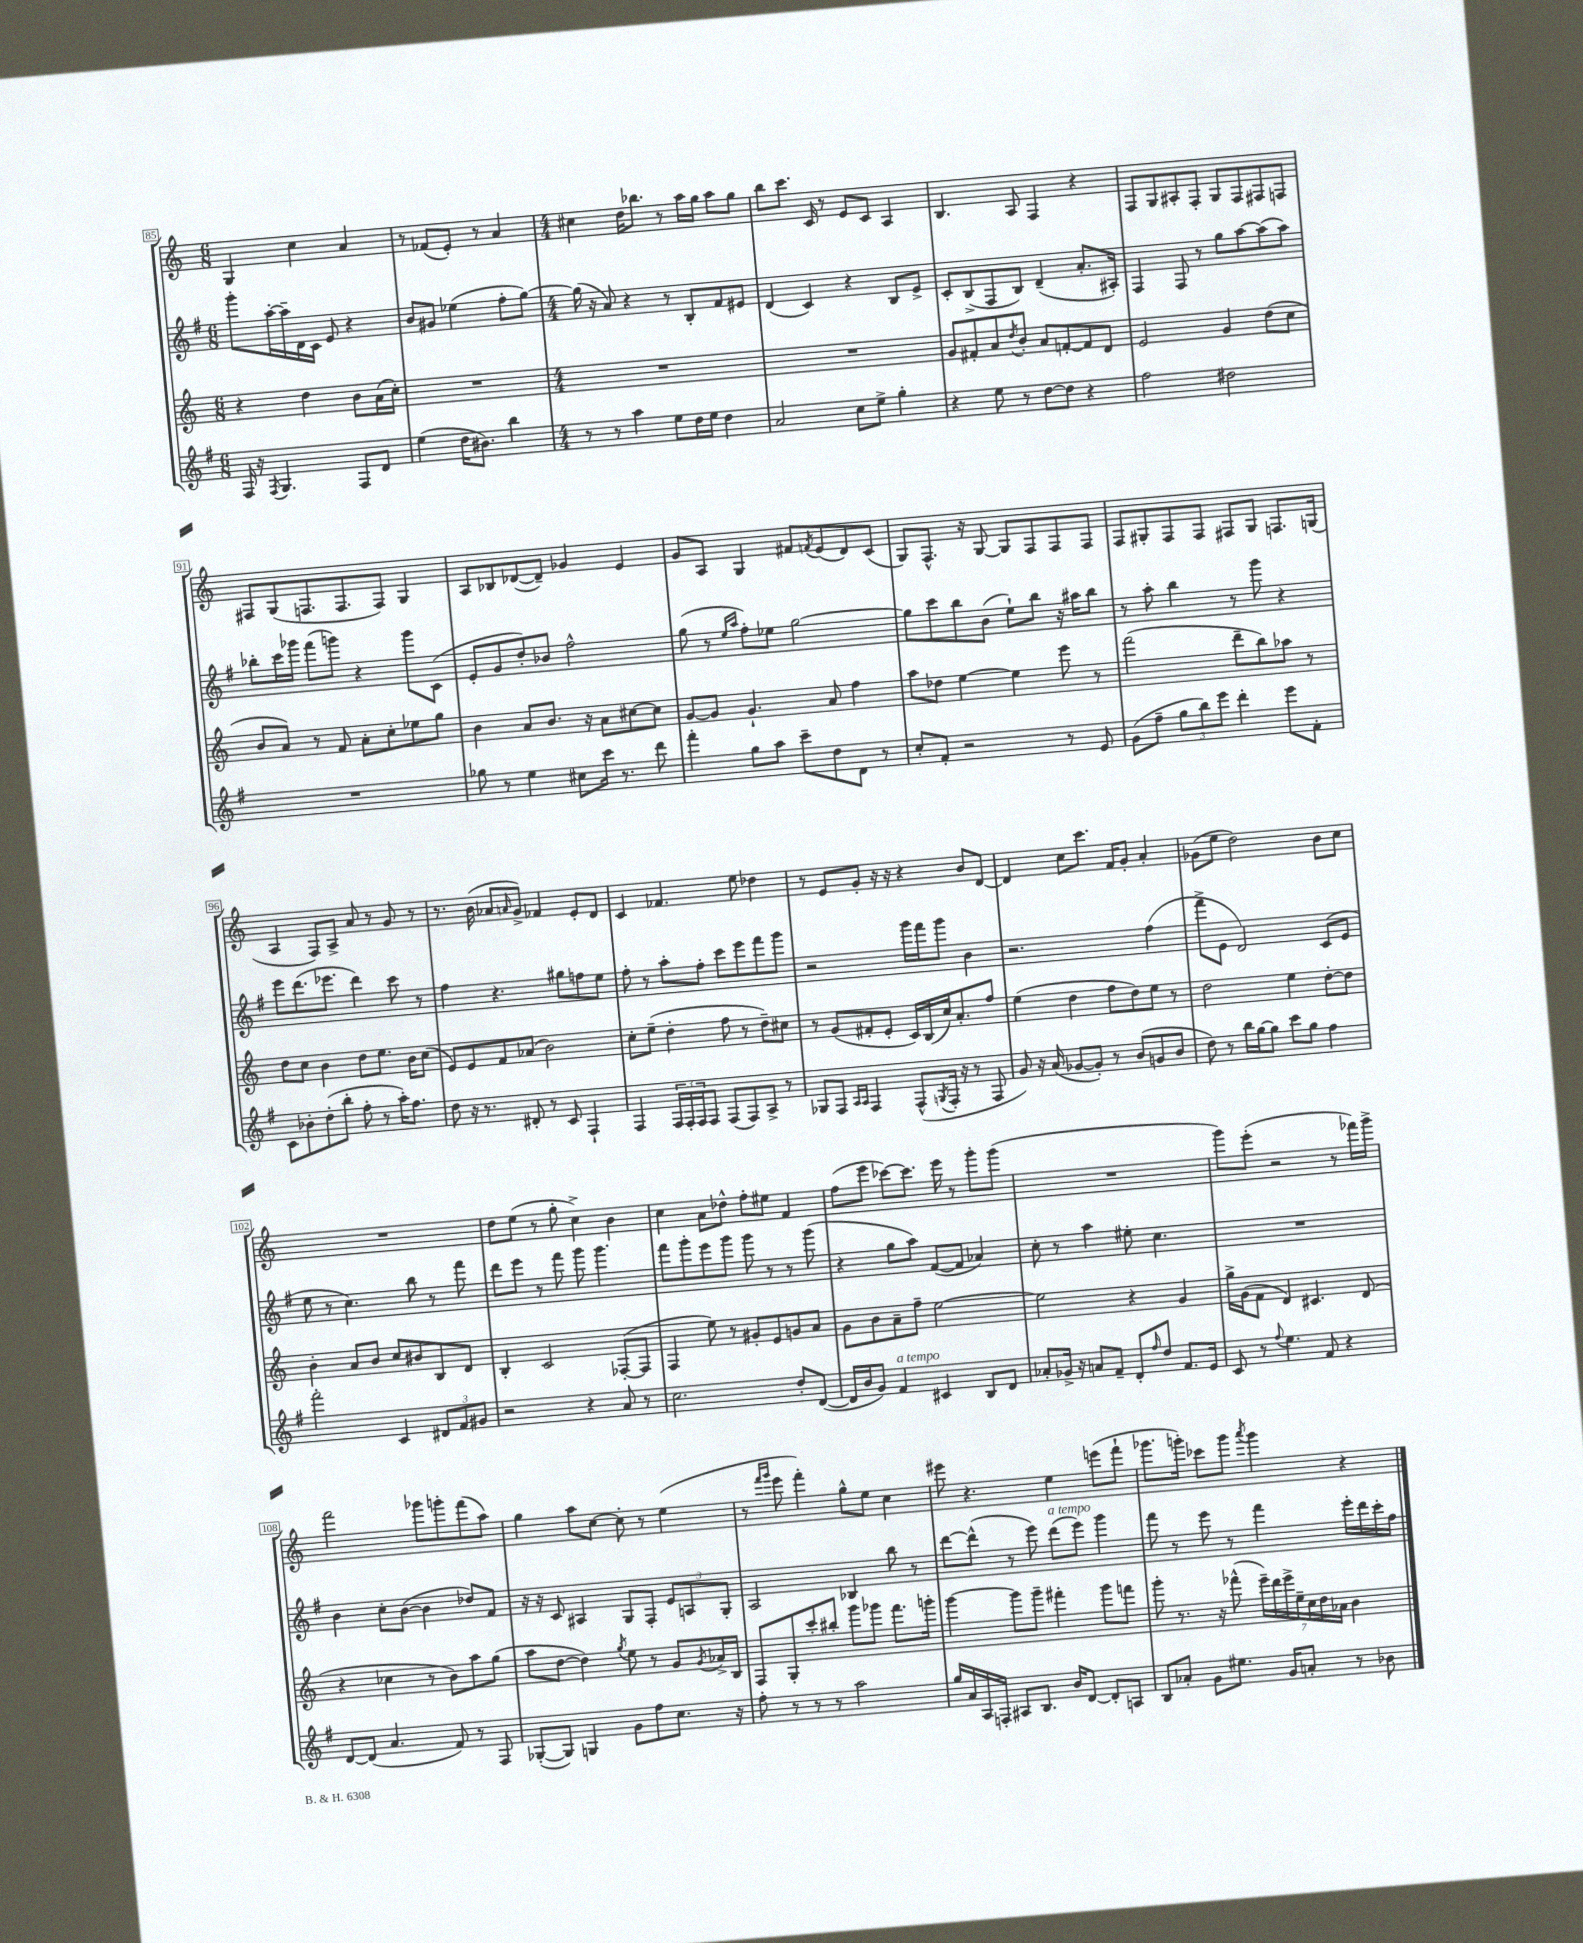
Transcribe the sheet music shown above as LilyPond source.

<<
\new StaffGroup <<
\new Staff = "s0" {
    \clef treble \key c \major \numericTimeSignature \time 6/8
    g4 c''4 a'4 |
    r8 fes'8( e'8-.) r8 a'4 |
    \numericTimeSignature \time 4/4 cis''4 d''16 bes''8. r8 a''16 g''16 a''8 g''8 |
    b''8 c'''8. c'16 r8 e'8 c'8 a4 |
    b4. a8 f4 r4 |
    f8 g8 ais8-. f8-. g8 f8 fis8 f8 |
    fis8 g8( f8. f8. f8) g4 |
    a8 bes8 des'8~( des'8--) ges'4 e'4 |
    g'8 a8 g4 fis'8 \acciaccatura { f'8 } e'8( d'8) c'8( |
    g8) f8.-^ r16 g8~ g8 f8 f8 f8 |
    f8 gis8-. f8 f8 fis8 gis8 f8. g16( |
    a4 f8) a8-> a'8 r8 g'8 r8 |
    r8. b'16( aes'8 \grace { a'16 } g'8->) fes'4 e'8-. d'8 |
    c'4 fes'4. e''8 des''4 |
    r8 e'8 g'8-. r16 r16 r4 b'8 d'8~ |
    d'4 c''8 c'''8. f'16 g'8-. a'4-. |
    ges'8( e''8 d''2) b'8 c''8 |
    R1 |
    d''8 e''8( r8 g''8-. c''4->) b'4 |
    c''4 a'8 des''8-^ f''8-. eis''8 f'4 |
    f''8( e'''8 ces'''8~) ces'''8. e'''16 r8 g'''8-. g'''8( |
    R1 |
    g'''8) e'''8-.( r2 r8 fes'''16) g'''16-> |
    f'''2 ges'''8 g'''8-. f'''8( a''8) |
    g''4 a''8 c''8~ c''8-. r8 e''4( |
    r8 \grace { f'''16 g'''16 } e'''8 f'''4-.) g''8-^ e''8 c''4 |
    eis'''8 r4. e''4 e'''8( f'''8-! |
    ges'''8. g'''16-.) ces'''8 g'''8 \acciaccatura { a'''8 } g'''4 r4 \bar "|." |
}
\new Staff = "s1" {
    \clef treble \key g \major \numericTimeSignature \time 6/8
    g'''8-. a''16~-. a''16-- d'16 c'16 e'8 r4 |
    b'8 gis'8 ees''4( fis''8-. g''8~) |
    \numericTimeSignature \time 4/4 g''16( r16 a'8) r4 r8 b8-. fis'8 eis'8 |
    d'4( c'4) r4 b8 e'8-> |
    c'8-. b8->( fis8 b8) d'4--( a'8.-. ais16-.) |
    fis4 fis8 r8 g''8 a''8~ a''8( a''8) |
    bes''8-. c'''16 ges'''16 fis'''8( g'''8) r4 g'''8 c'8( |
    e'8-. g'8 d''8-.) bes'8 fis''2-^ |
    g''8( r8 \grace { e''16 a''16 } fis''8-.) ees''8 g''2~ |
    g''8 c'''8 b''8 b'8( e''8-!) b''8 r16 ais''16 b''8 |
    r8 a''8-. b''4 r8 g'''8 r4 |
    e'''8 d'''8.( ees'''8. d'''4) c'''8 r8 |
    fis''4 r4. gis''8 f''8 e''8 |
    fis''8-. r8 a''8-. fis''8-. c'''8 e'''8 fis'''8 g'''8 |
    r2 g'''16 fis'''16 g'''8 b'4 |
    r2. fis''4( |
    fis'''8-> e'8 d'2) c'8( e'8 |
    e''8 r8 c''4.) b''8 r8 fis'''8 |
    d'''8 e'''8 r8 fis'''8 g'''8 g'''4. |
    fis'''8 g'''8-. e'''8 g'''8 g'''8 r8 r8 g'''8( |
    r4 g''8 a''8) fis'8~( fis'8 aes'4) |
    c''8-. r8 a''4 eis''8-. c''4. |
    R1 |
    b'4 c''8-. b'8~( b'4 des''8) fis'8 |
    r16 r16 c'8 ais4 g8 fis8-. \tuplet 3/2 { e'8 a8 g8-. } |
    a2 bes4 b''8 r8 |
    d'''8~ d'''8-^( r8 e'''8) d'''8^\markup { \italic "a tempo" }( e'''8) g'''4 |
    fis'''8 r8 e'''8 r8 fis'''4 e'''16-. d'''16 c'''16-. fis''16 \bar "|." |
}
\new Staff = "s2" {
    \clef treble \key c \major \numericTimeSignature \time 6/8
    r4 d''4 b'8 a'16( c''16-.) |
    R2. |
    \numericTimeSignature \time 4/4 R1 |
    R1 |
    g'8 fis'8-. a'8 \acciaccatura { d''8 } b'8-. a'8 f'8~-. f'8 d'8 |
    e'2 g'4 d''8( c''8 |
    b'8 a'8) r8 f'8 a'8-. c''8-. ees''8 g''8 |
    b'4 a'8 b'8. r16 a'8 cis''8~ cis''8 |
    g'8~ g'8 g'4.-! a'8 f''4 |
    a''8 des''8 e''4~ e''4 e'''8 r8 |
    f'''2( d'''8-- b''8) aes''8 r8 |
    d''8 c''8 b'4 d''8 e''8. b'16 c''8( |
    e'8) e'8 f'8 aes'8( b'2) |
    c''8-. e''8--( d''4-. f''8 r8 d''8--) cis''8 |
    r8 g'8( fis'8-. e'8-. c'16) b16( c''16) a'8.-. f''8 |
    e''4( d''4 f''8 d''8) e''8 r8 |
    d''2 e''4 d''8~-. d''8 |
    b'4-. a'8 b'8 c''8 bis'8 b8 d'8 |
    b4-. c'2 fes8~-.( fes8 |
    f4 e''8) r8 gis'8-. e'8 g'8 a'8 |
    g'8 b'8 a'8-- f''8-- e''2~ |
    e''2 r4 g'4 |
    g''16-> g'16( f'8 d'4) cis'4. d'8( |
    r4 ces''4 r8 b'8) a''8 g''8( |
    a''8 d''8~ d''4) \acciaccatura { g''8 } e''8 r8 g'8 \acciaccatura { g'8 } aes'16-> b16 |
    f8 g8-. c'''8-. bis''8-. g'''8 ges'''8 f'''8. g'''16-. |
    g'''4~ g'''8 g'''8-- fis'''4-. g'''8 f'''8 |
    g'''8-. r8. r16 fes'''8-^( \tuplet 7/4 { e'''16--) d'''16 e'''16-> e''16-- c''16 d''16 aes'16 } b'4 \bar "|." |
}
\new Staff = "s3" {
    \clef treble \key g \major \numericTimeSignature \time 6/8
    fis16 r16 \acciaccatura { fis8 } g4. fis8 d'8 |
    e''4( d''16 bis'8.) b''4 |
    \numericTimeSignature \time 4/4 r8 r8 a''4 e''8 d''16 e''16 d''4 |
    a'2 c''8 e''8-> g''4-. |
    r4 e''8 r8 d''8~ d''8 r4 |
    fis''2 dis''2 |
    R1 |
    ges''8 r8 e''4 cis''8 c'''16 r8. d'''8 |
    fis'''4-. g''8 a''8 c'''8-- d''8 d'8 r8 |
    c''8-. fis'8-. r2 r8 e'8 |
    g'8( fis''8-- \tuplet 3/2 { g''8 b''8) e'''8 } d'''4-. e'''8 fis'8-. |
    c'8 bes'8-. d''8-.( b''8-. fis''8-. r8 a''16-.) fis''8. |
    d''8 r16 r8. dis'8-. r8 c'8 fis4-! |
    fis4 \tuplet 3/2 { fis16 fis16-. fis16 } fis8 fis8( fis8) a8-> r8 |
    ges8 fis8 \grace { a16 a16 } fis4 fis8-^( \acciaccatura { g8 } fis16-. r16 r8 fis8 |
    g'8) r16 a'16( ges'8~ ges'8-.) r8 b'8( g'8 b'8 |
    d''8) r8 b''16 g''16~ g''8 c'''8 g''8 fis''4 |
    fis'''2-. c'4 \tuplet 3/2 { dis'8 fis'8 gis'8 } |
    r2 r4 a'8 r8 |
    c''2. d''8-. d'8~( |
    d'16 b'16 g'8) fis'4^\markup { \italic "a tempo" } cis'4 b8 d'8 |
    aes'8-. ges'16-> r16 a'8 fis'8-- d'8-. \grace { fis''16 } d''8 fis'8. e'16 |
    c'8 r8 \appoggiatura { fis''8 } e''4. fis'8 r4 |
    d'8~ d'8( a'4. fis'8) r8 fis8 |
    ges8~-.( ges8) g4 g'8 fis''8 c''8. r16 |
    fis''8-. r8 r8 r8 a''2 |
    g''16 a'16 a16 f16-. ais8 b8. b'16 d'8~ d'8-. a8 |
    b8 aes'8-. g'8 eis''8. g'16 a'8-. r8 bes'8 \bar "|." |
}
>>
>>
\layout { \context { \Score currentBarNumber = #85 \override BarNumber.stencil = #(make-stencil-boxer 0.1 0.3 ly:text-interface::print) } }
